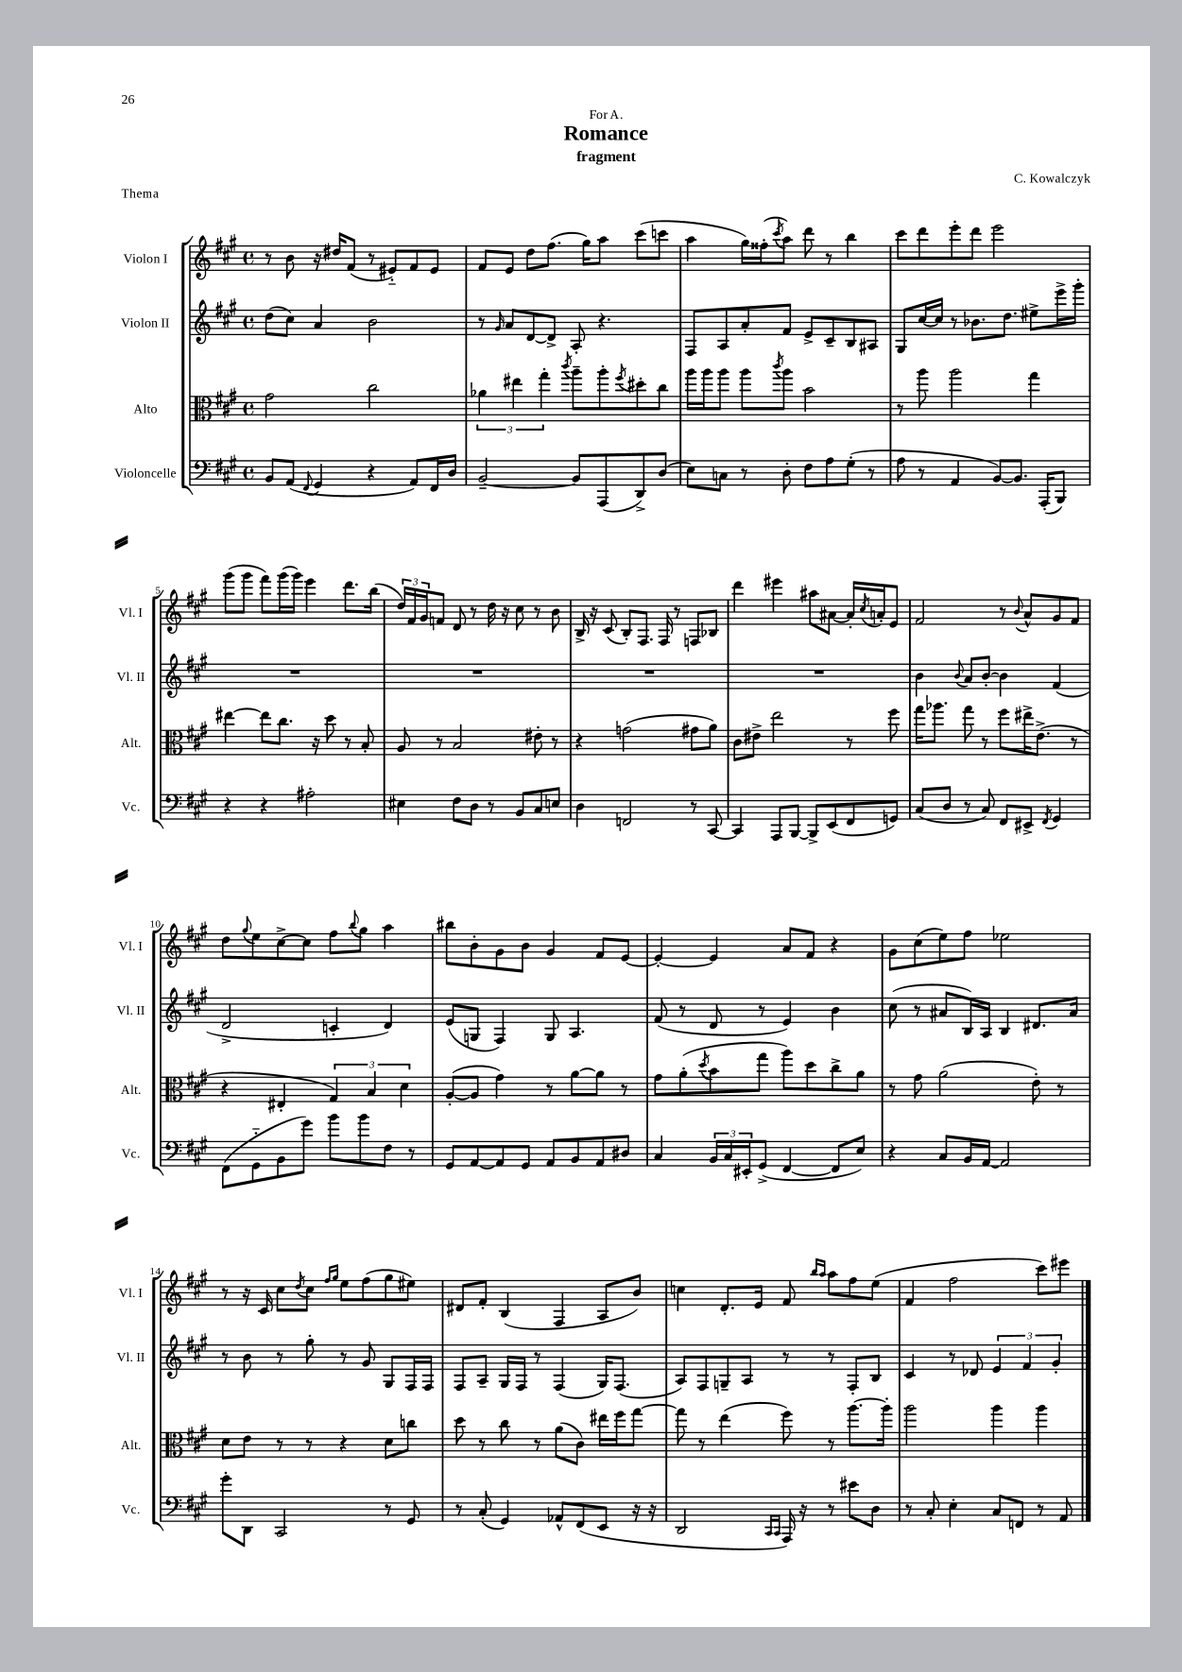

**kern	**kern	**kern	**kern
*staff4	*staff3	*staff2	*staff1
*clefF4	*clefC3	*clefG2	*clefG2
*k[f#c#g#]	*k[f#c#g#]	*k[f#c#g#]	*k[f#c#g#]
*M4/4	*M4/4	*M4/4	*M4/4
*met(c)	*met(c)	*met(c)	*met(c)
8BB/L	2g#\	(8dd\L	8r
(8AA/J	.	8cc#\J)	8b\
8qqFF#/	.	.	.
4GG#/	.	4a/	16r
.	.	.	16dd#/LK
.	.	.	(8f#/J
4r	2cc#\	2b\	8r
.	.	.	8e#'~/L)
8AA/L)	.	.	8f#/
16FF#/L	.	.	8e#/J
16D/JJ	.	.	.
=	=	=	=
[2BB~/	6a-\	8r	8f#/L
.	.	16qqg#/	.
.	.	8a/L	8e/J
.	6ee#\	.	.
.	.	[8d/	8dd\L
.	6gg#'\	.	.
.	.	8d^/]J	(8.ff#\J
.	8qccc#/	.	.
8BB/]L	8aa~\L	8A'/	.
.	.	.	16gg#\LK)
(8AAA/	8aa'\	4.r	8aa\J
.	8qff#/	.	.
8DD^/)	8dd#'\	.	(8ccc#\L
(8D/J	8cc#\J	.	8ccc\J
=	=	=	=
8E\L)	16aa\LL	8F#/L	4aa\
.	16aa\J	.	.
8C\J	8aa\J	8A/	.
8r	8aa\L	8a'/	16gg#\LL)
.	.	.	(16ff##'\J
.	8qccc#/	.	8qccc#/
8D'\	8aa\J	8f#/J	8aa\J)
8F#\L	2b\	8e^/L	8ddd\
8A\	.	8c#~/	8r
(8G#'\J	.	8B/	4bb\
8r	.	8A#/J	.
=	=	=	=
8A\	8r	8G#/L	8ccc#\L
8r	8aa\	[16cc#/L	8ddd\
.	.	16cc#/]JJ	.
4AA/	2aa\	8r	8eee'\
.	.	8.b-\L	8ddd\J
[8BB/L)	.	.	2eee\
.	.	8.dd\J	.
8.BB/]J	.	.	.
.	4gg#\	8ee#^\L	.
(16AAA'/LK	.	.	.
8BBB/J)	.	16eee^\L	.
.	.	16ggg#'\JJ	.
=	=	=	=
4r	[4ee#\	1r	(8ggg#\L
.	.	.	8ggg#\J
4r	8ee#\]L	.	8fff#\L)
.	8.cc#\J	.	(16ggg#\L
.	.	.	16ggg#\JJ)
2A#'\	.	.	4eee\
.	16r	.	.
.	8dd\	.	.
.	8r	.	8.ddd\L
.	8B'/	.	.
.	.	.	(16bb\Jk
=	=	=	=
4E#\	8A/	1r	24dd/LL)
.	.	.	24f#/
.	.	.	24g#/J
.	8r	.	8f/J
8F#\L	2B/	.	8d/
8D\J	.	.	8r
8r	.	.	16dd\
.	.	.	16r
8BB/L	.	.	8cc#\
8C#/	8e#'\	.	8r
8E/J	8r	.	8b\
=	=	=	=
4D\	4r	1r	16B^/
.	.	.	16r
.	.	.	(8c#/
2FF/	(2g\	.	8B'/L)
.	.	.	8.F#/J
.	.	.	16F#/
.	.	.	8r
8r	8g#\L	.	8F/L
[8CC#/	8a\J)	.	8B-/J
=	=	=	=
4CC#/]	8c#\L	1r	4ddd\
.	8e#^\J	.	.
8AAA/L	2ee\	.	4eee#\
[8BBB/J	.	.	.
8BBB^/]L	.	.	8aa#\L
(8EE/	.	.	[8a#\J
8FF#/	8r	.	16a#'/]LL
.	.	.	8qcc#/
.	.	.	16a'/J
8GG/J)	8ff#\	.	8e/J
=	=	=	=
(8C#/L	16gg#\LK	4b\	2f#/
.	8.aa-\J	.	.
8D/J	.	.	.
.	.	8qqb/	.
8r	8gg#\	8a/L	.
8C#/)	8r	[8b'/J	.
8FF#/L	8ff#\L	4b\]	8r
.	.	.	8qqb/
8EE#^/J	16ee#^\K	.	8a^^/L
.	(8.e^\J	.	.
8qFF#/	.	.	.
4GG#/	.	(4f#/	8g#/
.	8r	.	8f#/J
=	=	=	=
(8FF#\L	4r	2d^/	8dd\L
.	.	.	8qqgg#/
8GG#'~\	.	.	8ee\
8BB\	4E#'/	.	[8cc#^\
8g#\J)	.	.	8cc#\]J
8b\L	6G#/)	4c'/	8ff#\L
.	.	.	8qqbb/
8b\	.	.	8gg#\J
.	6B/	.	.
8F#\J	.	4d/)	4aa\
.	6d\	.	.
8r	.	.	.
=	=	=	=
8GG#/L	([8A'/L	(8e/L	8bb#\L
[8AA/	8A/]J	8G/J	8b'\
8AA/]	4g#\)	4F#/)	8g#\
8GG#/J	.	.	8b\J
8AA/L	8r	8G/	4g#/
8BB/	[8a\L	4.A/	.
8AA/	8a\]J	.	8f#/L
8D#/J	8r	.	[8e/J
=	=	=	=
4C#/	8g#\L	(8f#/	4e'/_
.	(8a'\	8r	.
.	8qdd/	.	.
24BB/LL	8b\	8d/	4e/]
24C#/	.	.	.
24EE#'/J	.	.	.
(8GG#^/J	8gg#\J	8r	.
[4FF#/	8aa\L)	4e/)	8a/L
.	8dd\	.	8f#/J
8FF#/]L	8cc#^\	4b\	4r
8E/J)	8a\J	.	.
=	=	=	=
4r	8r	(8cc#\	8g#\L
.	8g#\	8r	(8cc#\
8C#/L	(2a\	8a#/L	8ee\)
16BB/L	.	16B/L)	8ff#\J
[16AA/JJ	.	16A/JJ	.
2AA/]	.	4B/	2ee-\
.	8e'\)	8.d#/L	.
.	8r	.	.
.	.	16a#/Jk	.
=	=	=	=
8g#'\L	8d\L	8r	8r
8DD\J	8e\J	8b\	16r
.	.	.	16c#/
2CC#/	8r	8r	8cc#\L
.	.	.	8qdd/
.	8r	8gg#'\	8cc#\J
.	.	.	16qqff#/LL
.	.	.	16qqgg#/JJ
.	4r	8r	8ee\L
.	.	8g#/	(8ff#\
8r	8d\L	8G#/L	8gg#\
8GG#/	8cc\J	16F#/L	8ee#\J)
.	.	16F#/JJ	.
=	=	=	=
8r	8dd\	8F#/L	8d#/L
(8C#'/	8r	8A~/J	8f#'/J
4GG#/)	8cc#\	16G#/LL	(4B/
.	.	16F#/JJ	.
.	8r	8r	.
8AA-^^/L	(8a\L	(4F#/	4F#/
(8FF#/	8c#\J)	.	.
8EE/J	16ee#\LL	16G#/LK)	8A/L
.	16ff#\J	(8.F#/J	.
16r	[8gg#\J	.	8b/J)
16r	.	.	.
=	=	=	=
2DD/	8gg#\]	8A/L)	4cc\
.	8r	8F#/	.
.	(4ee\	8G~/	8.d'/L
.	.	8A/J	.
.	.	.	16e/Jk
16qqCC#/LL	.	.	.
16qqCC#/JJ	.	.	.
16AAA/)	8ff#\)	8r	8f#/
16r	.	.	.
.	.	.	16qqbb/LL
.	.	.	16qqaa/JJ
8r	8r	8r	8aa\L
8e#\L	[8.aa\L	8F#'/L	8ff#\
8D\J	.	8B/J	(8ee\J
.	16aa'\]Jk	.	.
=	=	=	=
8r	2aa\	4c#/	4f#/
8C#'/	.	.	.
4E'\	.	8r	2ff#\
.	.	8d-/	.
8C#/L	4aa\	6e/	.
8FF/J	.	.	.
.	.	6f#/	.
8r	4aa\	.	8ccc#\L)
.	.	6g#'/	.
8AA/	.	.	8eee#\J
==	==	==	==
*-	*-	*-	*-
